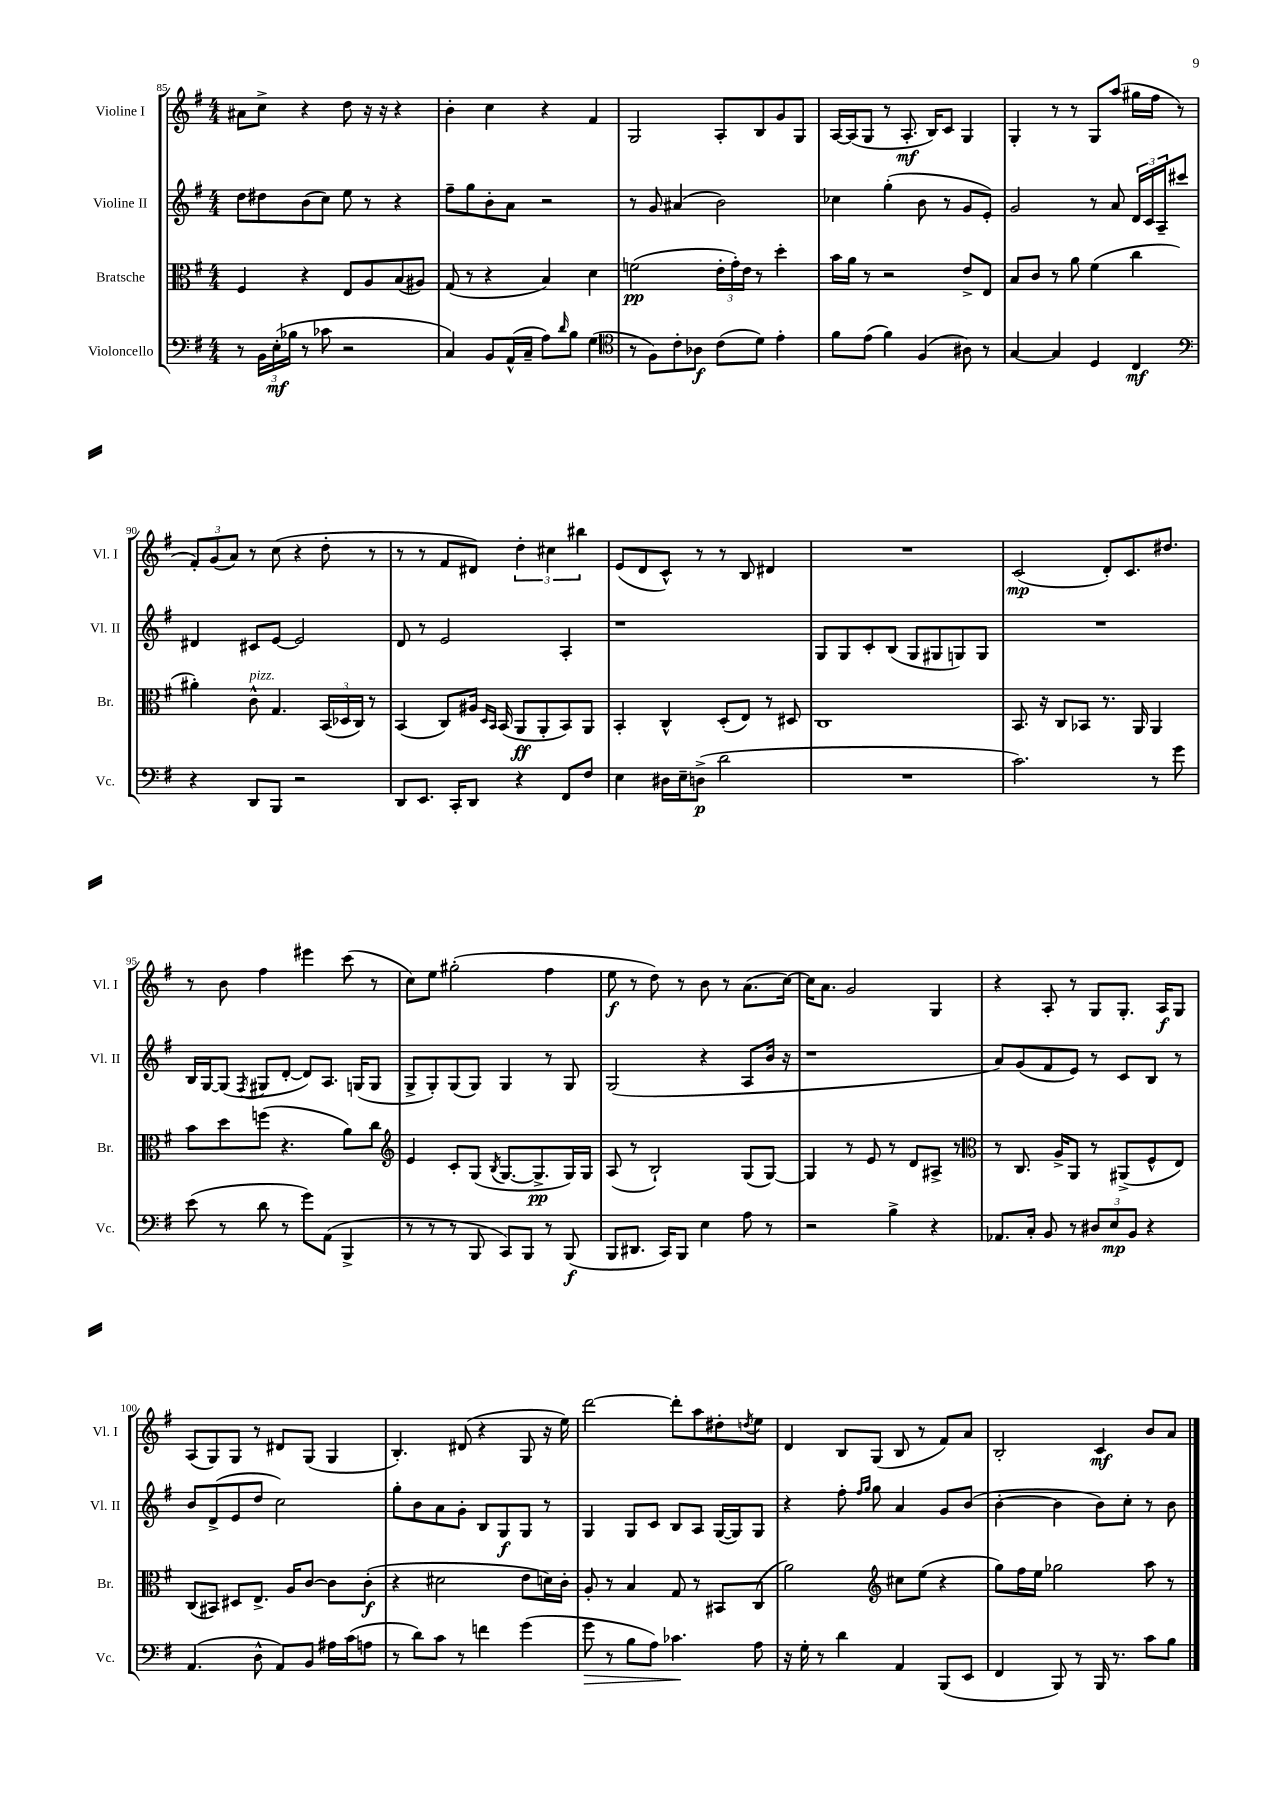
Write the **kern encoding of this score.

**kern	**dynam	**kern	**dynam	**kern	**dynam	**kern	**dynam
*part4	*part4	*part3	*part3	*part2	*part2	*part1	*part1
*staff4	*staff4	*staff3	*staff3	*staff2	*staff2	*staff1	*staff1
*I"Violoncello	*	*I"Bratsche	*	*I"Violine II	*	*I"Violine I	*
*I'Vc.	*	*I'Br.	*	*I'Vl. II	*	*I'Vl. I	*
*clefF4	*	*clefC3	*	*clefG2	*	*clefG2	*
*k[f#]	*	*k[f#]	*	*k[f#]	*	*k[f#]	*
*M4/4	*	*M4/4	*	*M4/4	*	*M4/4	*
=85	=85	=85	=85	=85	=85	=85	=85
8r	.	4F#/	.	8dd\L	.	8a#X\L	.
24BB\LL	.	.	.	8dd#X\	.	8cc^\J	.
(24E'\	mf	.	.	.	.	.	.
24B-X\JJ	.	.	.	.	.	.	.
8r	.	4r	.	(8b\	.	4r	.
8c-X\	.	.	.	8cc\J)	.	.	.
2r	.	8E/L	.	8ee\	.	8dd\	.
.	.	8A/	.	8r	.	16r	.
.	.	.	.	.	.	16r	.
.	.	(8B/	.	4r	.	4r	.
.	.	8A#X/J)	.	.	.	.	.
=86	=86	=86	=86	=86	=86	=86	=86
4C/)	.	(8G/	.	8ff#~\L	.	4b'\	.
.	.	8r	.	8gg\	.	.	.
8BB/L	.	4r	.	8b'\	.	4cc\	.
(16AA^^/L	.	.	.	8a\J	.	.	.
16C~/JJ	.	.	.	.	.	.	.
8A\L)	.	4B/)	.	2r	.	4r	.
16qqd/	.	.	.	.	.	.	.
8B\J	.	.	.	.	.	.	.
(4G\	.	4d\	.	.	.	4f#/	.
=87	=87	=87	=87	=87	=87	=87	=87
*clefC4	*	*	*	*	*	*	*
8r	.	(2fn\	pp	8r	.	2G/	.
8F#\L)	.	.	.	8g/	.	.	.
8c'\	.	.	.	(4a#X/	.	.	.
8A-X\J	f	.	.	.	.	.	.
(8c\L	.	24e'\LL	.	2b\)	.	8A'/L	.
.	.	24g'\)	.	.	.	.	.
.	.	24e\JJ	.	.	.	.	.
8d\J)	.	8r	.	.	.	8B/	.
4e'\	.	4dd'\	.	.	.	8g/	.
.	.	.	.	.	.	8G/J	.
=88	=88	=88	=88	=88	=88	=88	=88
8f#\L	.	16b\LL	.	4cc-X\	.	[16A/LL	.
.	.	16a\JJ	.	.	.	(16A/J]	.
(8e\J	.	8r	.	.	.	8G/J	.
4f#\)	.	2r	.	(4gg'\	.	8r	.
.	.	.	.	.	.	8.A'/	mf
(4F#/	.	.	.	8b\	.	.	.
.	.	.	.	.	.	16B/KL)	.
.	.	.	.	8r	.	8c/J	.
8A#X\)	.	8e^/L	.	8g/L	.	4G/	.
8r	.	8E/J	.	8e'/J)	.	.	.
=89	=89	=89	=89	=89	=89	=89	=89
[4G/	.	8B/L	.	2g/	.	4G'/	.
.	.	8c/J	.	.	.	.	.
4G/]	.	8r	.	.	.	8r	.
.	.	8a\	.	.	.	8r	.
4D/	.	(4f#\	.	8r	.	8G/L	.
.	.	.	.	8a/	.	(8aa/J	.
4C/	mf	4cc\	.	24d/LL	.	16gg#X\LL	.
.	.	.	.	24c/	.	.	.
.	.	.	.	.	.	16ff#\JJ	.
.	.	.	.	24A~/J	.	.	.
.	.	.	.	8ccc#X/J	.	8r	.
!!LO:LB:g=z
=90	=90	=90	=90	=90	=90	=90	=90
*clefF4	*	*	*	*	*	*	*
4r	.	4a#X'\)	.	4d#X/	.	12f#'/L)	.
.	.	.	.	.	.	(12g/	.
.	.	.	.	.	.	12a/J)	.
!	!	!LO:TX:a:i:t=pizz.	!	!	!	!	!
8DD/L	.	8c^^\	.	8c#X/L	.	8r	.
8BBB/J	.	4.G/	.	[8e/J	.	(8cc\	.
2r	.	.	.	2e/]	.	4r	.
.	.	(24BB/LL	.	.	.	8dd'\	.
.	.	24D-X/	.	.	.	.	.
.	.	24C/JJ)	.	.	.	.	.
.	.	8r	.	.	.	8r	.
=91	=91	=91	=91	=91	=91	=91	=91
8DD/L	.	(4BB/	.	8d/	.	8r	.
8.EE/J	.	.	.	8r	.	8r	.
.	.	8C/L)	.	2e/	.	8f#/L	.
16CC'/KL	.	.	.	.	.	.	.
8DD/J	.	16A#X/Jk	.	.	.	8d#X/J)	.
.	.	16qqD/LL	.	.	.	.	.
.	.	16qqBB/JJ	.	.	.	.	.
.	.	(16BB/	.	.	.	.	.
4r	.	8AA/L	ff	.	.	6dd'\	.
.	.	8AA'/	.	.	.	.	.
.	.	.	.	.	.	6cc#X\	.
8FF#/L	.	8BB/)	.	4A'/	.	.	.
.	.	.	.	.	.	6bb#X\	.
8F#/J	.	8AA/J	.	.	.	.	.
=92	=92	=92	=92	=92	=92	=92	=92
4E\	.	4BB'/	.	1r	.	(8e/L	.
.	.	.	.	.	.	8d/	.
16D#X\LL	.	4C^^/	.	.	.	8c^^/J)	.
16E~\J	.	.	.	.	.	.	.
(8Dn^\J	p	.	.	.	.	8r	.
2d\	.	(8D'/L	.	.	.	8r	.
.	.	8E/J)	.	.	.	8B/	.
.	.	8r	.	.	.	4d#X/	.
.	.	8D#X/	.	.	.	.	.
=93	=93	=93	=93	=93	=93	=93	=93
1r	.	1C	.	8G/L	.	1r	.
.	.	.	.	8G/	.	.	.
.	.	.	.	8c'/	.	.	.
.	.	.	.	(8B/J	.	.	.
.	.	.	.	8G/L	.	.	.
.	.	.	.	8G#X/	.	.	.
.	.	.	.	8Gn/)	.	.	.
.	.	.	.	8G/J	.	.	.
=94	=94	=94	=94	=94	=94	=94	=94
2.c\)	.	8.BB/	.	1r	.	(2c/	mp
.	.	16r	.	.	.	.	.
.	.	8C/L	.	.	.	.	.
.	.	8BB-X/J	.	.	.	.	.
.	.	8.r	.	.	.	8d'/L)	.
.	.	.	.	.	.	8.c/	.
.	.	16AA/	.	.	.	.	.
8r	.	4AA/	.	.	.	.	.
.	.	.	.	.	.	8.dd#X/J	.
8g\	.	.	.	.	.	.	.
!!LO:LB:g=z
=95	=95	=95	=95	=95	=95	=95	=95
(8e\	.	8b\L	.	16B/LL	.	8r	.
.	.	.	.	[16G/J	.	.	.
8r	.	8dd\	.	(8G/J]	.	8b\	.
.	.	.	.	8qF#/	.	.	.
8d\	.	(8ffn\J	.	8G#X/L	.	4ff#\	.
8r	.	4.r	.	[8d'/J	.	.	.
8g\L)	.	.	.	8d/L])	.	4eee#X\	.
(8AA\J	.	.	.	8.A/J	.	.	.
4BBB^/	.	8a\L)	.	.	.	(8ccc\	.
.	.	.	.	(16Gn/KL	.	.	.
.	.	8cc\J	.	8G/J	.	8r	.
=96	=96	=96	=96	=96	=96	=96	=96
*	*	*clefG2	*	*	*	*	*
8r	.	4e/	.	8G^/L	.	8cc\L)	.
8r	.	.	.	8G'/)	.	8ee\J	.
8r	.	8c'/L	.	(8G/	.	(2gg#X'\	.
8BBB/	.	(8G/J	.	8G/J)	.	.	.
.	.	8qB/	.	.	.	.	.
8CC/L)	.	[8.G/L	.	4G/	.	.	.
8BBB/J	.	.	.	.	.	.	.
.	.	8.G^/]	pp	.	.	.	.
8r	.	.	.	8r	.	4ff#\	.
(8BBB/	f	16G/L)	.	8G/	.	.	.
.	.	16G/JJ	.	.	.	.	.
=97	=97	=97	=97	=97	=97	=97	=97
8BBB/L	.	(8A/	.	(2G/	.	8ee\	f
8.DD#X/J	.	8r	.	.	.	8r	.
.	.	2B`/)	.	.	.	8dd\)	.
16CC/KL)	.	.	.	.	.	.	.
8BBB/J	.	.	.	.	.	8r	.
4E\	.	.	.	4r	.	8b\	.
.	.	.	.	.	.	8r	.
8A\	.	(8G/L	.	8A/L	.	(8.a\L	.
8r	.	[8G/J)	.	16b/Jk	.	.	.
.	.	.	.	16r	.	[16cc\Jk)	.
=98	=98	=98	=98	=98	=98	=98	=98
2r	.	4G/]	.	1r	.	16cc\KL]	.
.	.	.	.	.	.	8.a\J	.
.	.	8r	.	.	.	2g/	.
.	.	8e/	.	.	.	.	.
4B^\	.	8r	.	.	.	.	.
.	.	8d/L	.	.	.	.	.
4r	.	8A#X^/J	.	.	.	4G/	.
.	.	8r	.	.	.	.	.
=99	=99	=99	=99	=99	=99	=99	=99
*	*	*clefC3	*	*	*	*	*
8.AA-X/L	.	8r	.	8a/L)	.	4r	.
.	.	8.C/	.	(8g/	.	.	.
16C'/Jk	.	.	.	.	.	.	.
8BB/	.	.	.	8f#/	.	8A'/	.
.	.	16A^/KL	.	.	.	.	.
8r	.	8AA/J	.	8e/J)	.	8r	.
12D#X/L	.	8r	.	8r	.	8G/L	.
12E/	mp	.	.	.	.	.	.
.	.	(8AA#X^/L	.	8c/L	.	8.G'/J	.
12BB/J	.	.	.	.	.	.	.
4r	.	8F#^^/	.	8B/J	.	.	.
.	.	.	.	.	.	16A/KL	f
.	.	8E/J)	.	8r	.	8G/J	.
!!LO:LB:g=z
=100	=100	=100	=100	=100	=100	=100	=100
(4.AA/	.	(8C/L	.	8b/L	.	(8A/L	.
.	.	8BB#X/J)	.	(8d^/	.	8G/)	.
.	.	8D#X/L	.	8e/	.	8G/J	.
8D^^\	.	8.E^/J	.	8dd/J	.	8r	.
8AA/L)	.	.	.	2cc\)	.	8d#X/L	.
.	.	16A/KL	.	.	.	.	.
8BB/J	.	[8c/J	.	.	.	(8G/J	.
16A#X\LL	.	8c\L]	.	.	.	4G/	.
(16c\J	.	.	.	.	.	.	.
8An\J	.	(8c'\J	f	.	.	.	.
=101	=101	=101	=101	=101	=101	=101	=101
8r	.	4r	.	8gg'\L	.	4.B'/)	.
8d\L)	.	.	.	8b\	.	.	.
8c\J	.	2d#X\	.	8a\	.	.	.
8r	.	.	.	8g'\J	.	(8d#X/	.
4fn\	.	.	.	8B/L	.	4r	.
.	.	.	.	8G/	f	.	.
(4g\	.	8e\L	.	8G/J	.	8G/	.
.	.	16dn\L)	.	8r	.	16r	.
.	.	16c'\JJ	.	.	.	16ee\)	.
=102	=102	=102	=102	=102	=102	=102	=102
!	!LO:HP:b	!	!	!	!	!	!
8g\	>	8A'/	.	4G/	.	[2ddd\	.
8r	.	8r	.	.	.	.	.
8B\L	.	4B/	.	8G/L	.	.	.
8A\J)	.	.	.	8c/J	.	.	.
4.c-X\	.	8G/	.	8B/L	.	8ddd'\L]	.
.	.	8r	.	8A/J	.	8aa\	.
.	.	8BB#X/L	.	([16G/LL	.	8dd#X'\	.
.	.	.	.	16G/J])	.	.	.
.	.	.	.	.	.	8qddn/	.
8A\	]	(8C/J	.	8G/J	.	8ee\J	.
=103	=103	=103	=103	=103	=103	=103	=103
16r	.	2a\)	.	4r	.	4d/	.
16G'\	.	.	.	.	.	.	.
8r	.	.	.	.	.	.	.
4d\	.	.	.	8ff#'\	.	8B/L	.
.	.	.	.	16qqff#/LL	.	.	.
.	.	.	.	16qqgg/JJ	.	.	.
.	.	.	.	8gg\	.	(8G/J	.
*	*	*clefG2	*	*	*	*	*
4AA/	.	8cc#X\L	.	4a/	.	8B/	.
.	.	(8ee\J	.	.	.	8r	.
(8BBB/L	.	4r	.	8g/L	.	8f#/L)	.
8EE/J	.	.	.	(8b/J	.	8a/J	.
=104	=104	=104	=104	=104	=104	=104	=104
4FF#/	.	8gg\L)	.	[4b'\	.	2B'/	.
.	.	16ff#\L	.	.	.	.	.
.	.	16ee\JJ	.	.	.	.	.
8BBB/)	.	2gg-X\	.	4b\]	.	.	.
8r	.	.	.	.	.	.	.
16BBB/	.	.	.	8b\L)	.	4c/	mf
8.r	.	.	.	.	.	.	.
.	.	.	.	8cc'\J	.	.	.
8c\L	.	8aa\	.	8r	.	8b/L	.
8B\J	.	8r	.	8b\	.	8a/J	.
==	==	==	==	==	==	==	==
*-	*-	*-	*-	*-	*-	*-	*-
